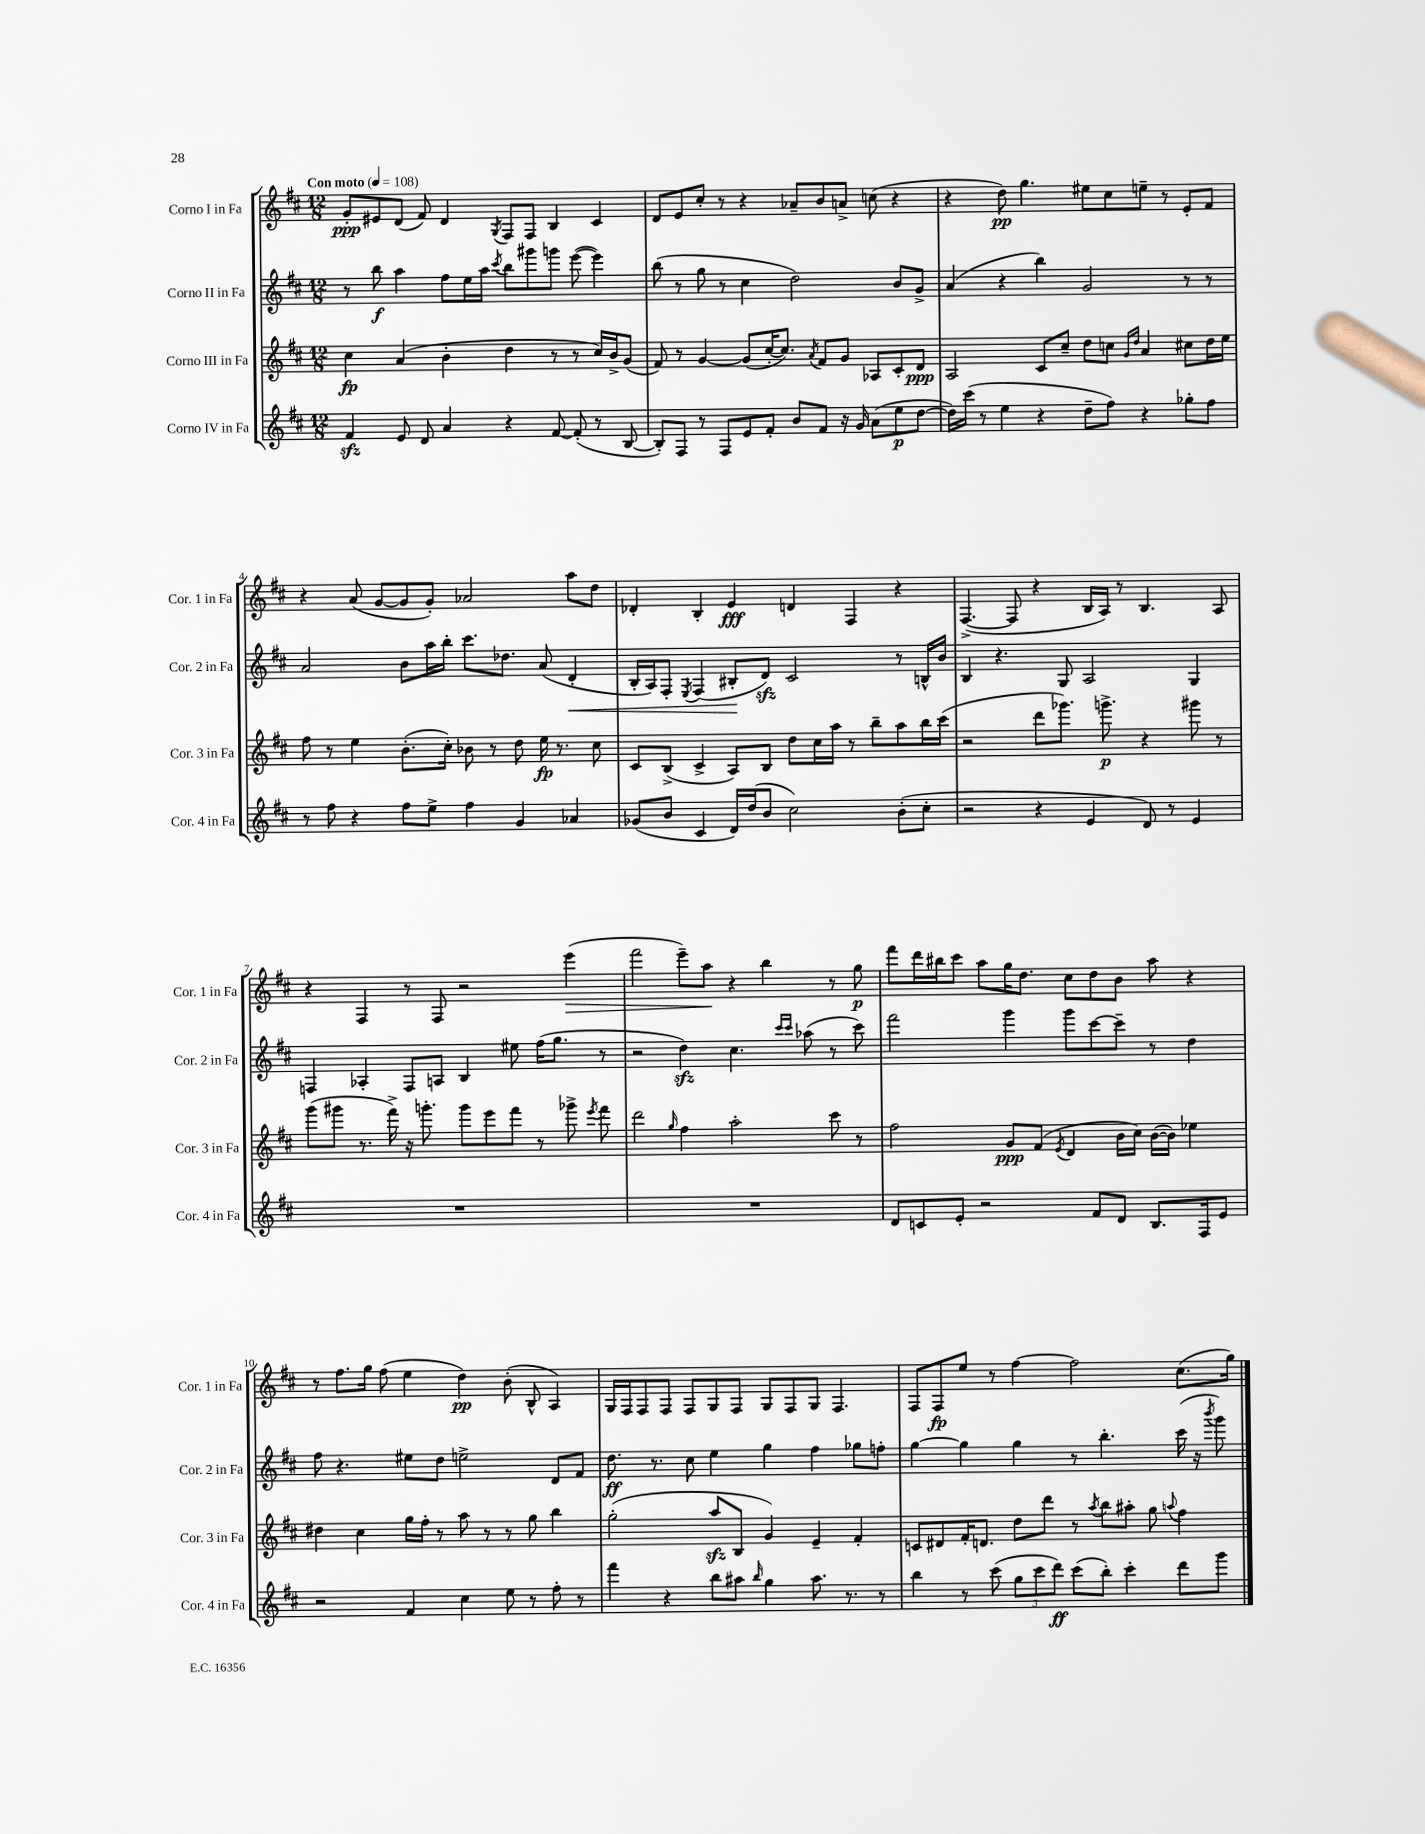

**kern	**kern	**kern	**kern
*staff4	*staff3	*staff2	*staff1
*clefG2	*clefG2	*clefG2	*clefG2
*k[f#c#]	*k[f#c#]	*k[f#c#]	*k[f#c#]
*M12/8	*M12/8	*M12/8	*M12/8
*MM108	*MM108	*MM108	*MM108
4f#/	4cc#\	8r	8g'/L
.	.	8bb\	8e#/
8e/	(4a/	4aa\	(8d/J
8d/	.	.	8f#/)
4a/	4b'\	8ff#\L	4d/
.	.	16ee\L	.
.	.	16aa\JJ	.
.	.	8qccc#/	8qG/
4r	4dd\	8bb\L	8F#/L
.	.	8ggg#\	8F#/J
[8f#/	8r	8ggg\J	4B/
(8f#'/]	8r	([8eee\	.
8r	16cc#/LL)	4eee\])	4c#/
.	16b^/J	.	.
[8B/	(8g/J	.	.
=	=	=	=
8B'/]L)	8f#/)	(8bb\	8d/L
8F#/J	8r	8r	8e/
8r	[4g/	8gg\	8cc#'/J
8F#/L	.	8r	8r
8e/	(8g/]L	4cc#\	4r
8f#'/J	[16cc#'/K	.	.
.	8.cc#/]J)	.	.
8b/L	.	2dd\)	8a-~/L
.	8qa/	.	.
8f#/J	8f#/L	.	8b/
16r	8g/J	.	8a^/J
16g/	.	.	.
(8a\L	8A-/L	.	(8cc\
8ee\	8c#'/	8b/L	4r
[8dd\J	8d/J	8g^/J	.
=	=	=	=
16dd\]LL)	2A/	(4a/	4r
(16ccc#\JJ	.	.	.
8r	.	.	.
4ee\	.	4r	8dd\)
.	.	.	4.gg\
4r	8c#/L	4bb\)	.
.	8cc#~/J	.	.
8dd~\L	8dd\L	2g/	8ee#\L
8ff#\J)	8cc\J	.	8cc#\
.	16qqg/LL	.	.
.	16qqdd/JJ	.	.
4r	4a/	.	8ee~\J
.	.	.	8r
8gg-'\L	8cc#\L	8r	8e'/L
8ff#\J	16dd\L	8r	8f#/J
.	16ee\JJ	.	.
=	=	=	=
8r	8ff#\	2a/	4r
8ff#\	8r	.	.
4r	4ee\	.	(8a/
.	.	.	[8g/L
8ff#\L	(8.b'\L	8b\L	8g/]
8ee^\J	.	16aa\L	8g'/J)
.	16cc#'\Jk)	16bb'\JJ	.
4ff#\	8b-\	8.ccc#\L	2a-/
.	8r	.	.
.	.	8.dd-\J	.
4g/	8dd\	.	.
.	16ee\	(8a/	.
.	8.r	.	.
4a-/	.	4d'/	8aa\L
.	8cc#\	.	8dd\J
=	=	=	=
(8g-/L	8c#/L	16B'/LL	4d-'/
.	.	16A/J)	.
8b/J	(8B^/J	8F#'/J	.
.	.	8qE/	.
4c#/	4c#^/	(4F#/	4B'/
16d/LL)	8A/L)	8B#'/L	4e/
(16dd/J	.	.	.
8b/J	8B/J	8d/J)	.
2cc#\)	8dd\L	2c#/	4d/
.	16cc#\L	.	.
.	16aa\JJ	.	.
.	8r	.	4F#/
.	8bb~\L	.	.
(8b'\L	8aa\	8r	4r
8cc#'\J	16bb\L	16B^^/LL	.
.	(16ccc#\JJ	16b/JJ	.
=	=	=	=
2r	2r	4B/	([4.F#^/
.	.	4.r	.
.	.	.	8F#/]
4r	8ddd\L	.	4r
.	8.ggg-\J)	8G/	.
4e/	.	2A/	16B/LL
.	8.ggg^\	.	16A/JJ)
.	.	.	8r
8d/)	4r	.	4.B/
8r	.	.	.
4e/	8ggg#\	4G/	.
.	8r	.	8A/
=	=	=	=
1.r	(8ggg\L	4F/	4r
.	8ggg#\J	.	.
.	8.r	4A-'/	4F#/
.	16fff#^\)	.	.
.	16r	8F/L	8r
.	8.ggg'\	.	.
.	.	8A/J	8F#/
.	8ggg\L	4B/	2r
.	8eee\	.	.
.	8fff#\J	8ee#\	.
.	8r	(16ff#\LK	.
.	.	8.gg\J	.
.	8ggg-^\	.	(4eee\
.	8qeee/	.	.
.	8fff#\	8r	.
=	=	=	=
1.r	2ddd\	2r	2fff#\
.	16qqgg/	.	.
.	4ff#\	4dd\)	8eee~\L)
.	.	.	8aa\J
.	2aa'\	4.cc#\	4r
.	.	.	4bb\
.	.	16qqccc#/LL	.
.	.	16qqccc#/JJ	.
.	.	(8aa-\	.
.	8ccc#\	8r	8r
.	8r	8ccc#\)	8gg\
=	=	=	=
8d/L	2ff#\	2fff#\	8fff#\L
8c/	.	.	16ddd\L
.	.	.	16bb#\J
8e'/J	.	.	8ccc#\J
2r	.	.	8aa\L
.	8g/L	4ggg\	16gg\K
.	.	.	8.dd\J
.	(8f#/J	.	.
.	8qe/	.	.
.	4d/	8ggg\L	8cc#\L
8f#/L	.	[8ccc#\	8dd\
8d/J	16b\LL	8ccc#~\]J	8b\J
.	16cc#\JJ)	.	.
8.B/L	([16b\LL	8r	8aa\
.	16b\]JJ)	.	.
.	4ee-\	4dd\	4r
16F#/k	.	.	.
8e/J	.	.	.
=	=	=	=
2r	4dd#\	8ff#\	8r
.	.	4.r	8.ff#\L
.	4cc#\	.	.
.	.	.	16gg\Jk
.	.	.	(8ff#\
4f#/	16gg\LL	8ee#\L	4ee\
.	16ff#'\JJ	.	.
.	8r	8dd\J	.
4cc#\	8aa\	2ee^\	4dd\)
.	8r	.	.
8ee\	8r	.	(8b'\
8r	8gg\	.	8B^^/
8ff#'\	4bb\	8d/L	4A/)
8r	.	8f#/J	.
=	=	=	=
4fff#\	(2gg'\	8.dd\	16G/LL
.	.	.	16F#/J
.	.	.	8F#/
.	.	8.r	.
4r	.	.	8F#/J
.	.	8cc#\	8F#/L
8bb\L	8aa/L	4ee\	8G/
8aa#\J	8B/J	.	8F#/J
16qqbb/	.	.	.
4gg\	4g/)	4gg\	8G/L
.	.	.	8F#/
8.aa#\	4e~/	4ff#\	8G/J
.	.	.	4.F#/
8.r	.	.	.
.	4f#'/	8gg-\L	.
8r	.	8ff'\J	.
=	=	=	=
4bb\	8c/L	[4gg\	8F#/L
.	8d#/	.	8F#/
8r	16f#'/K	4gg\]	8ee/J
.	8.d/J	.	.
(8ccc#\	.	.	8r
12gg\L	8dd\L	4gg\	[4ff#\
12ccc#\	.	.	.
.	8ddd\J	.	.
12ddd\J)	.	.	.
(8ccc#\L	8r	8r	2ff#\]
.	8qaa/	.	.
8bb'\J)	8bb\L	4.bb'\	.
4ccc#'\	8aa#'\J	.	.
.	8gg\	.	.
.	8qqaa/	.	.
8ddd\L	4ff#\	(16ccc#\	(8.cc#\L
.	.	16r	.
.	.	8qbbb/	.
8ggg\J	.	8ggg\)	.
.	.	.	16gg\Jk)
==	==	==	==
*-	*-	*-	*-
